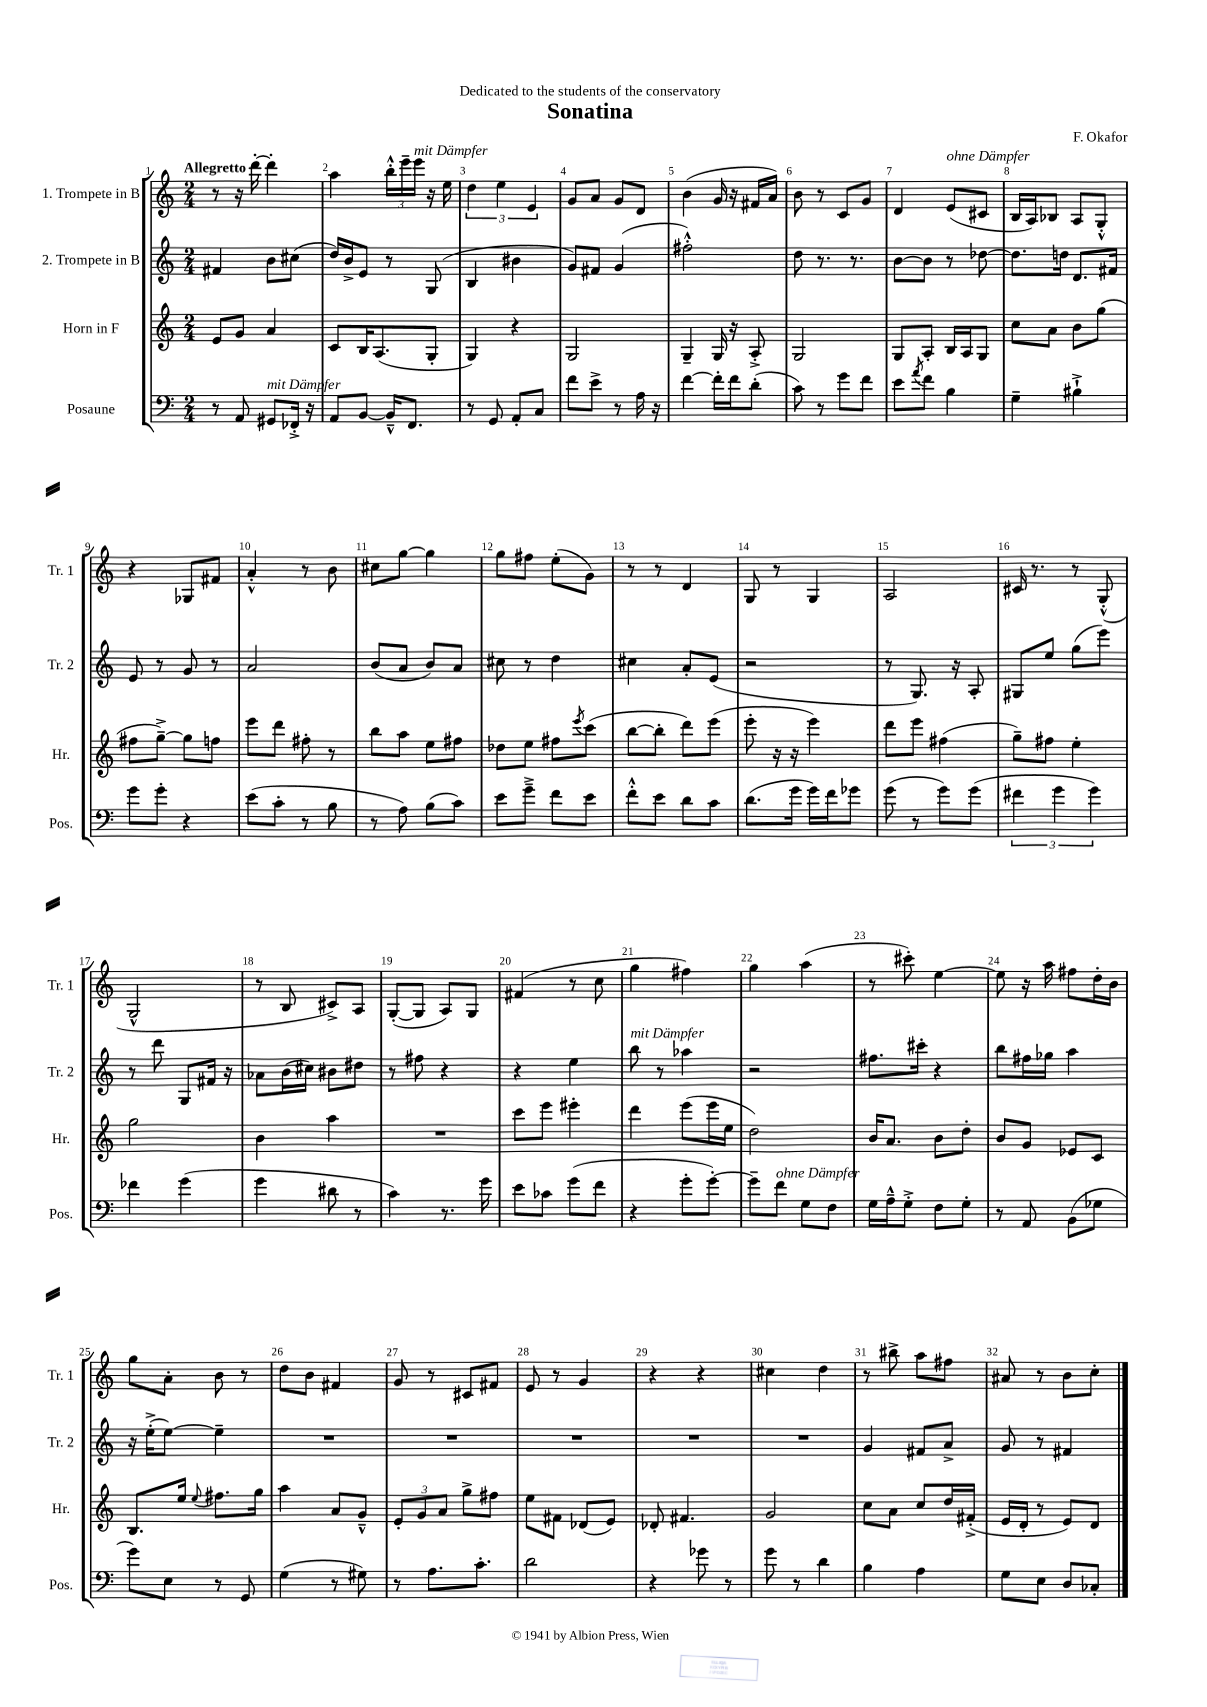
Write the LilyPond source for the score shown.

\header { title = "Sonatina" composer = "F. Okafor" dedication = "Dedicated to the students of the conservatory" }
<<
\new StaffGroup <<
\new Staff = "s0" \with { instrumentName = "1. Trompete in B" shortInstrumentName = "Tr. 1" } {
    \clef treble \key c \major \numericTimeSignature \time 2/4 \tempo "Allegretto"
    r8 r16 d'''16~-. d'''4-. |
    a''4 \tuplet 3/2 { b''16-.-^ e'''16-- e'''16^\markup { \italic "mit Dämpfer" } } r16 e''16 |
    \tuplet 3/2 { d''4 e''4 e'4 } |
    g'8 a'8 g'8 d'8 |
    b'4( g'16 r16 fis'16 a'16) |
    b'8 r8 c'8 g'8 |
    d'4 e'8^\markup { \italic "ohne Dämpfer" }( cis'8 |
    b16 a16) bes8 a8 g8-.-^ |
    r4 ges8 fis'8 |
    a'4-.-^ r8 b'8 |
    cis''8 g''8~ g''4 |
    g''8 fis''8 e''8-.( g'8) |
    r8 r8 d'4 |
    g8 r8 g4 |
    a2 |
    cis'16 r8. r8 g8-.-^( |
    g2-^ |
    r8 b8 cis'8->) a8 |
    g8~-.( g8 a8) g8 |
    fis'4( r8 c''8 |
    g''4 fis''4) |
    g''4 a''4( |
    r8 cis'''8-.) e''4~ |
    e''8 r16 a''16 fis''8 d''16-. b'16 |
    g''8 a'8-. b'8 r8 |
    d''8 b'8 fis'4 |
    g'8 r8 cis'8 fis'8 |
    e'8 r8 g'4 |
    r4 r4 |
    cis''4 d''4 |
    r8 bis''8-> a''8 fis''8 |
    ais'8 r8 b'8 c''8-. \bar "|." |
}
\new Staff = "s1" \with { instrumentName = "2. Trompete in B" shortInstrumentName = "Tr. 2" } {
    \clef treble \key c \major \numericTimeSignature \time 2/4
    fis'4 b'8 cis''8( |
    d''16) b'16-> e'8 r8 g8( |
    b4 bis'4 |
    g'8) fis'8 g'4( |
    fis''2-.-^) |
    d''8 r8. r8. |
    b'8~ b'8 r8 des''8~ |
    des''8. d''16 d'8. fis'16 |
    e'8 r8 g'8 r8 |
    a'2 |
    b'8( a'8 b'8) a'8 |
    cis''8 r8 d''4 |
    cis''4 a'8-. e'8( |
    r2 |
    r8 g8.) r16 a8-. |
    gis8 e''8 g''8( e'''8) |
    r8 d'''8 g8 fis'16 r16 |
    aes'8 b'16( cis''16) bis'8 dis''8 |
    r8 fis''8 r4 |
    r4 e''4 |
    b''8^\markup { \italic "mit Dämpfer" } r8 aes''4 |
    r2 |
    fis''8. cis'''16-. r4 |
    b''8 fis''16 ges''16 a''4 |
    r16 e''16-.->( e''8~) e''4-- |
    R2 |
    R2 |
    R2 |
    R2 |
    R2 |
    g'4 fis'8 a'8-> |
    g'8 r8 fis'4 \bar "|." |
}
\new Staff = "s2" \with { instrumentName = "Horn in F" shortInstrumentName = "Hr." } {
    \clef treble \key c \major \numericTimeSignature \time 2/4
    e'8 g'8 a'4 |
    c'8 b16 a8.( g8-. |
    g4) r4 |
    g2 |
    g4-- g16 r16 a8-.-> |
    g2 |
    g8 a8-. b16 a16 g8 |
    c''8 a'8 b'8 g''8( |
    fis''8 g''8~--->) g''8 f''8 |
    e'''8 d'''8 fis''8-. r8 |
    b''8 a''8 e''8 fis''8 |
    des''8 e''8 fis''8 \acciaccatura { e'''8 } c'''8( |
    b''8~ b''8-. d'''8) e'''8( |
    e'''8-. r16 r16 e'''4) |
    d'''8 e'''8 fis''4( |
    g''8--) fis''8 e''4-. |
    g''2 |
    b'4 a''4 |
    R2 |
    c'''8 e'''8 eis'''4-. |
    d'''4 e'''8( e'''16 e''16 |
    d''2) |
    b'16 a'8. b'8 d''8-. |
    b'8 g'8 ees'8 c'8 |
    b8. e''16 \appoggiatura { e''8 } fis''8. g''16 |
    a''4 a'8 g'8---^ |
    \tuplet 3/2 { e'8-. g'8 a'8 } g''8-> fis''8 |
    e''8 fis'8 des'8( e'8) |
    des'8-. fis'4. |
    g'2 |
    c''8 a'8 c''8 d''16 fis'16-.->( |
    e'16 d'16-. r8 e'8) d'8 \bar "|." |
}
\new Staff = "s3" \with { instrumentName = "Posaune" shortInstrumentName = "Pos." } {
    \clef bass \key c \major \numericTimeSignature \time 2/4
    r8 a,8 gis,8^\markup { \italic "mit Dämpfer" } fes,16-.-> r16 |
    a,8 b,8~ b,16---^ f,8. |
    r8 g,8 a,8-. c8 |
    f'8 e'8-> r8 a16 r16 |
    f'4~ f'16-. f'16 d'8-.( |
    c'8) r8 g'8 f'8 |
    e'8 \acciaccatura { a'8 } f'8 b4 |
    g4-- bis4-!-> |
    g'8 g'8-. r4 |
    e'8( c'8-. r8 b8 |
    r8 a8) b8( c'8) |
    e'8 g'8---> f'8 e'8 |
    f'8-.-^ e'8 d'8 c'8 |
    d'8.( g'16 g'16) f'16 ges'8 |
    g'8( r8 g'8) g'8( |
    \tuplet 3/2 { fis'4 g'4 g'4) } |
    fes'4 g'4( |
    g'4 dis'8 r8 |
    c'4) r8. g'16 |
    e'8 ces'8 g'8( f'8 |
    r4 g'8-. g'8~-.) |
    g'8-- f'8^\markup { \italic "ohne Dämpfer" } g8 f8 |
    g16 a16---^ g8-.-> f8 g8-. |
    r8 a,8 b,8( ges8 |
    g'8) e8 r8 g,8 |
    g4( r8 gis8) |
    r8 a8. c'8.-. |
    d'2 |
    r4 ges'8 r8 |
    g'8 r8 d'4 |
    b4 a4 |
    g8 e8 d8 ces8-. \bar "|." |
}
>>
>>
\layout { \context { \Score \override BarNumber.break-visibility = ##(#f #t #t) barNumberVisibility = #all-bar-numbers-visible } }
